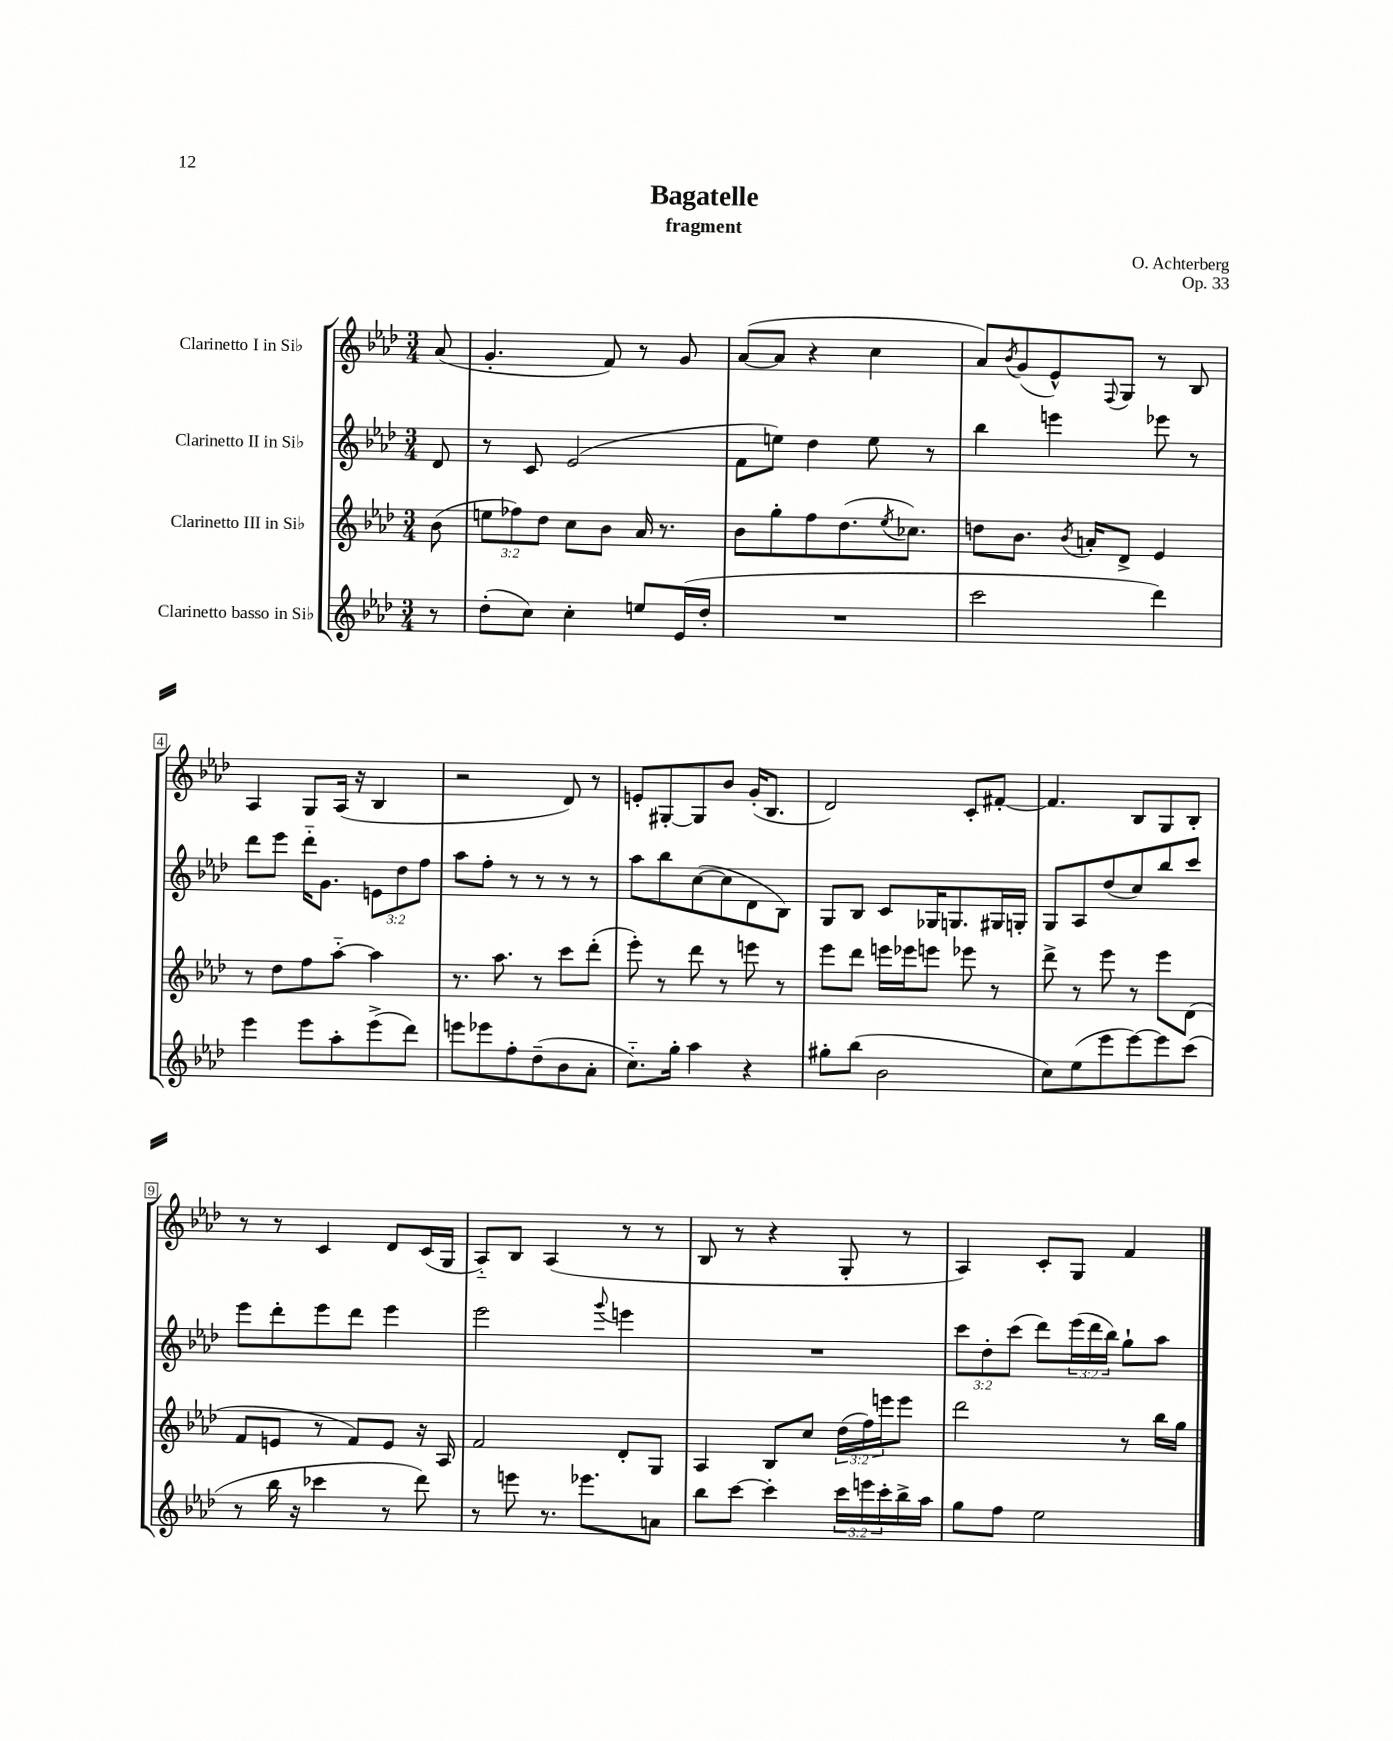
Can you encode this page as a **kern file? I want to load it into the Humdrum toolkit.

**kern	**kern	**kern	**kern
*staff4	*staff3	*staff2	*staff1
*clefG2	*clefG2	*clefG2	*clefG2
*k[b-e-a-d-]	*k[b-e-a-d-]	*k[b-e-a-d-]	*k[b-e-a-d-]
*M3/4	*M3/4	*M3/4	*M3/4
8r	(8b-	8d-	(8a-
=	=	=	=
(8dd-'	12ee	8r	4.g'
.	12ff-)	.	.
8cc)	.	8c	.
.	12dd-	.	.
4cc'	8cc	(2e-	.
.	8b-	.	8f)
8ee	16a-	.	8r
.	8.r	.	.
(16e-	.	.	8g
16dd-'	.	.	.
=	=	=	=
2.r	8b-	8f	([8a-
.	8gg'	8ee)	8a-]
.	8ff	4dd-	4r
.	(8.dd-	.	.
.	.	8ee	4cc
.	8qee-	.	.
.	8.cc-)	.	.
.	.	8r	.
=	=	=	=
2ccc	8dd	4bb-	8a-)
.	.	.	8qb-
.	8.b-	.	(8g
.	.	4eee	8e-^^)
.	8qb-	.	.
.	16a'	.	.
.	.	.	8qqF
.	8d-^	.	8G
4ddd-)	4e-	8eee-	8r
.	.	8r	8B-
=	=	=	=
4eee-	8r	8ddd-	4A-
.	8dd-	8eee-	.
8eee-	8ff	16ddd-'~	8G
.	.	8.g	.
8aa-'	[8aa-'~	.	(16A-
.	.	.	16r
(8eee-^	4aa-]	12e	4B-
.	.	12dd-	.
8ddd-)	.	.	.
.	.	12ff	.
=	=	=	=
8eee	8.r	8aa-	2r
8eee-	.	8ff'	.
.	8.aa-	.	.
8ff'	.	8r	.
(8dd-~	8r	8r	.
8b-	8ccc	8r	8d-)
8a-'	(8ddd-'	8r	8r
=	=	=	=
8.cc'~)	8eee-')	8aa-	8e'
.	8r	8bb-	[8G#'
16gg'	.	.	.
4aa-	8ddd-	([8cc	8G#]
.	8r	8cc]	8b-
4r	8eee	8d-	(16g'
.	.	.	8.B-
.	8r	8B-)	.
=	=	=	=
8gg#'	8eee-	8G	2d-)
(8bb-	8ddd-	8B-	.
2b-	16eee	8c	.
.	16eee-	.	.
.	8eee	16G-	.
.	.	8.G	.
.	8eee-	.	8c'
.	8r	16G#	[8f#'
.	.	16G'	.
=	=	=	=
8cc)	8ddd-^	8G	4.f#]
(8ee-	8r	8A-	.
8eee-	8eee-	(8dd-	.
[8eee-)	8r	8cc)	8B-
8eee-]	8eee-	8bb-	8G
(8ccc	(8d-	8ccc	8B-'
=	=	=	=
8r	8f	8eee-	8r
16bb-	8e	8ddd-'	8r
16r	.	.	.
4ccc-	8r	8eee-	4c
.	8f)	8ddd-	.
8r	8e	4eee-	8d-
8ddd-)	16r	.	(16c
.	16A-	.	16G
=	=	=	=
8r	2f	2eee-	8A-'~)
8eee	.	.	8B-
8.r	.	.	(4A-
8.eee-	.	.	.
.	.	8qqggg	.
.	8d-'	4eee	8r
8a	8G	.	8r
=	=	=	=
8bb-	4A-	2.r	8B-
[8ccc	.	.	8r
4ccc']	8B-	.	4r
.	8cc	.	.
24ccc	(24dd-	.	8G'
24eee	24ff)	.	.
24ccc'	24eee	.	.
16bb-^	8eee	.	8r
16aa-	.	.	.
=	=	=	=
8gg	2ddd-	12ccc	4A-)
.	.	12dd-'	.
8ff	.	.	.
.	.	(12ccc	.
2ee-	.	8ddd-)	8c'
.	.	(24eee-	8G
.	.	24ddd-	.
.	.	24bb-)	.
.	8r	8gg`	4f
.	16bb-	8aa-	.
.	16gg	.	.
==	==	==	==
*-	*-	*-	*-
